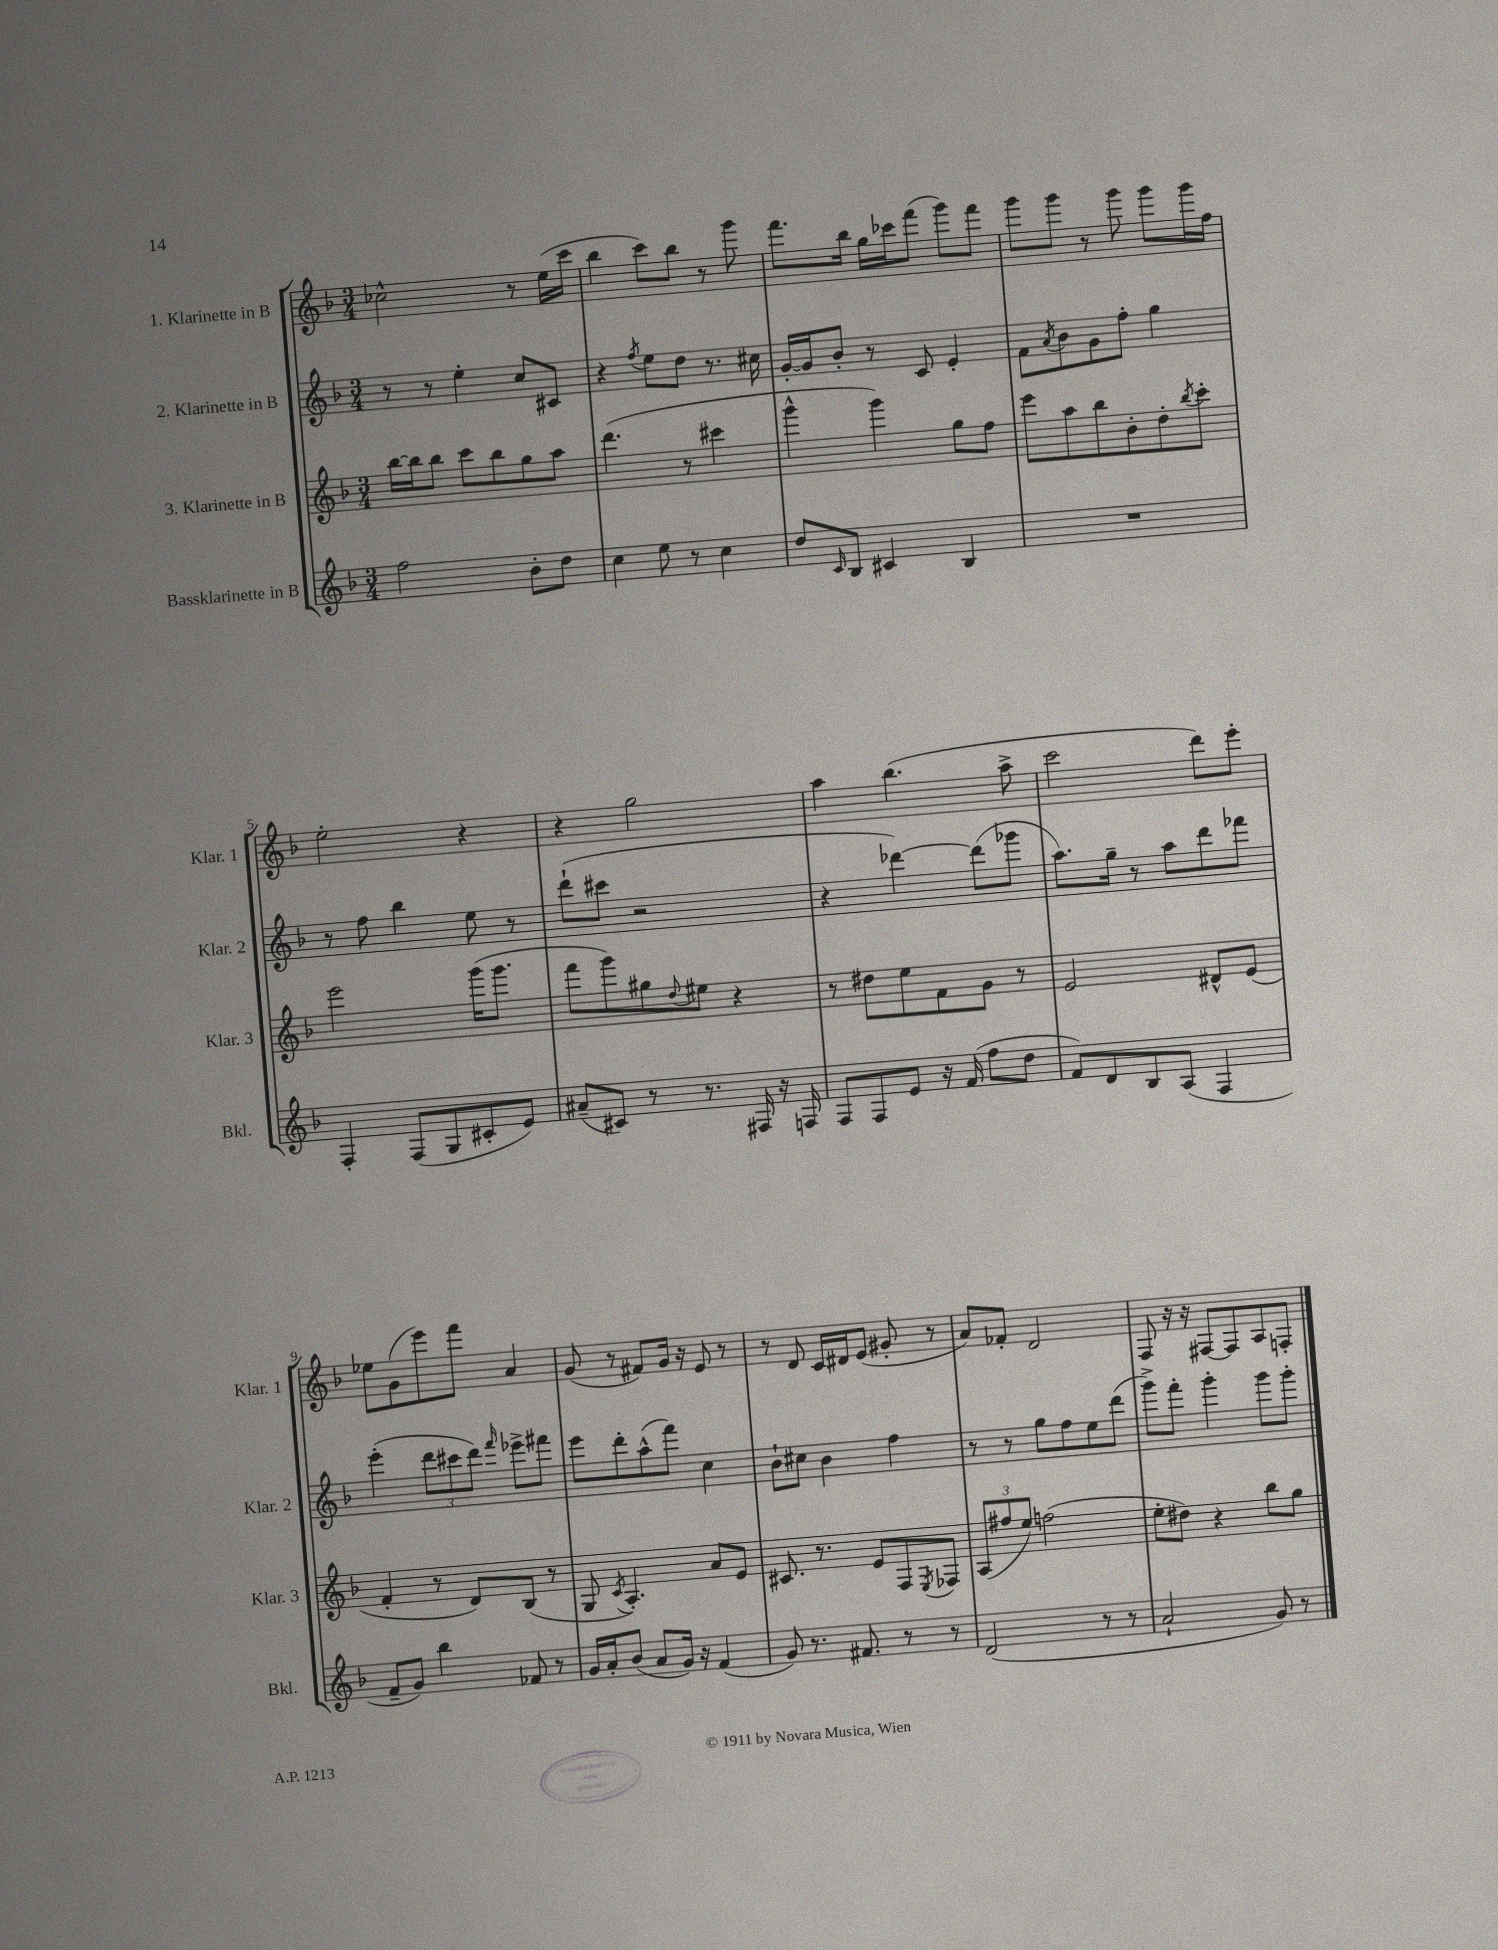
<<
\new StaffGroup <<
\new Staff = "s0" \with { instrumentName = "1. Klarinette in B" shortInstrumentName = "Klar. 1" } {
    \clef treble \key f \major \numericTimeSignature \time 3/4
    ces''2-^ r8 e''16( c'''16 |
    bes''4 c'''8) bes''8 r8 g'''8 |
    f'''8. bes''16 g''16 ces'''16 f'''8( g'''8) f'''8 |
    g'''8 g'''8 r8 g'''8 g'''8 g'''16 f''16 |
    e''2-. r4 |
    r4 g''2 |
    a''4 bes''4.( a''8-> |
    c'''2 d'''8) e'''8-. |
    ees''8 g'8( e'''8) f'''8 a'4 |
    g'8( r8 fis'8) g'16 r16 e'8 r8 |
    r8 d'8 c'16 dis'16 e'8( gis'8-. r8 |
    a'8) fes'8-. d'2 |
    f8 r16 r16 fis8~ fis8 a8 f8-. \bar "|." |
}
\new Staff = "s1" \with { instrumentName = "2. Klarinette in B" shortInstrumentName = "Klar. 2" } {
    \clef treble \key f \major \numericTimeSignature \time 3/4
    r8 r8 e''4-. c''8 cis'8 |
    r4 \acciaccatura { f''8 } e''8 d''8 r8. cis''16 |
    g'16~-. g'16 bes'8-. r8 c'8 e'4-. |
    f'8 \acciaccatura { a'8 } bes'8 g'8 f''8-. g''4 |
    r8 f''8 bes''4 e''8 r8 |
    d'''8-!( cis'''8 r2 |
    r4 des'''4~) des'''8( ges'''8 |
    a''8.) g''16-- r8 a''8 d'''8 fes'''8 |
    e'''4-.( \tuplet 3/2 { d'''8 cis'''8 d'''8) } \grace { f'''16 } ees'''8-> fis'''8 |
    e'''8 d'''8-. a''8-^( f'''8) c''4 |
    bes'8-! cis''8 bes'4 f''4 |
    r8 r8 g''8 f''8 e''8 d'''8( |
    g'''8->) f'''8-. g'''4-. g'''8 g'''8-. \bar "|." |
}
\new Staff = "s2" \with { instrumentName = "3. Klarinette in B" shortInstrumentName = "Klar. 3" } {
    \clef treble \key f \major \numericTimeSignature \time 3/4
    bes''16~ bes''16 bes''8 c'''8 bes''8 g''8 a''8 |
    d'''4.( r8 cis'''4 |
    g'''4-^ g'''4) g''8 f''8 |
    e'''8 a''8 bes''8 bes'8-. d''8-. \acciaccatura { bes''8 } c'''8-. |
    e'''2 g'''16( g'''8. |
    f'''8 g'''8) gis''8 \appoggiatura { d''8 } eis''8 r4 |
    r8 dis''8 e''8 f'8 g'8 r8 |
    e'2 dis'8-^ e'8( |
    f'4-. r8 d'8) bes8( r8 |
    g8 \acciaccatura { c'8 } a4.-.) a'8 e'8 |
    cis'8. r8. e'8 f8 \acciaccatura { e8 } fes8 |
    \tuplet 3/2 { a8( fis''8 e''8) } f''2( |
    e''8-. dis''8) r4 bes''8 g''8 \bar "|." |
}
\new Staff = "s3" \with { instrumentName = "Bassklarinette in B" shortInstrumentName = "Bkl." } {
    \clef treble \key f \major \numericTimeSignature \time 3/4
    f''2 bes'8-. d''8 |
    c''4 e''8 r8 c''4 |
    d''8 \grace { c'16 } bes8 cis'4 bes4 |
    R2. |
    f4-. f8( g8 cis'8-. e'8) |
    ais'8--( cis'8) r8 r8. fis16 r16 f16 |
    f8 f8 e'8 r16 f'16( f''8 d''8 |
    f'8) d'8 bes8 a8( f4 |
    f'8-- g'8) bes''4 fes'8 r8 |
    g'16 a'16-. bes'8( a'8 g'16) r16 f'4( |
    g'8) r8. fis'8. r8 r8 |
    d'2( r8 r8 |
    a'2-! g'8) r8 \bar "|." |
}
>>
>>
